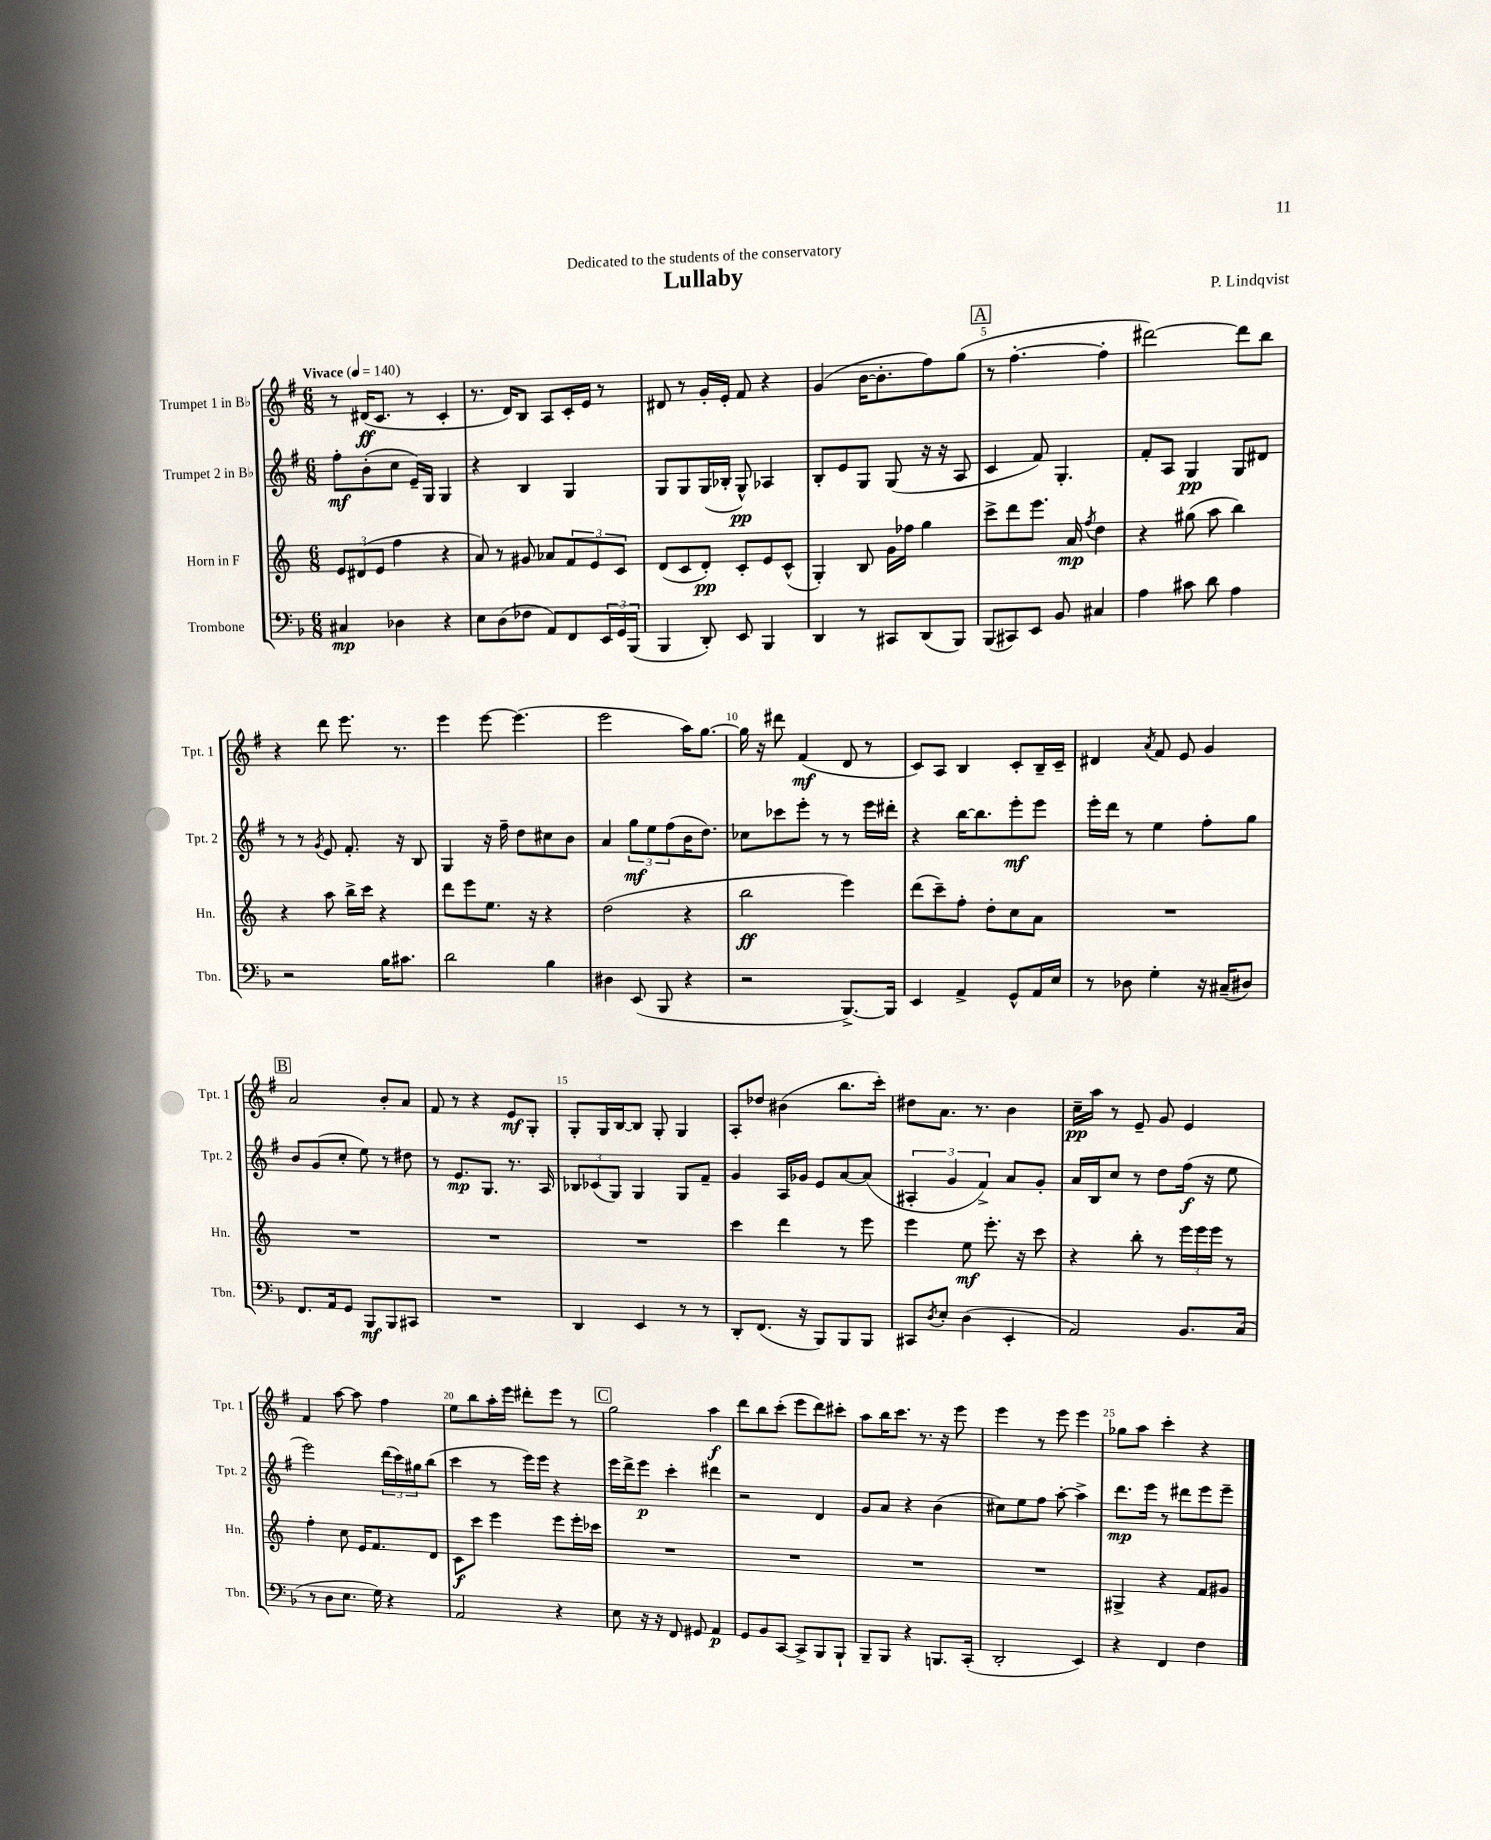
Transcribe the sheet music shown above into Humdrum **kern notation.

**kern	**dynam	**kern	**dynam	**kern	**dynam	**kern	**dynam
*part4	*part4	*part3	*part3	*part2	*part2	*part1	*part1
*staff4	*staff4	*staff3	*staff3	*staff2	*staff2	*staff1	*staff1
*I"Trombone	*	*I"Horn in F	*	*I"Trumpet 2 in B♭	*	*I"Trumpet 1 in B♭	*
*I'Tbn.	*	*I'Hn.	*	*I'Tpt. 2	*	*I'Tpt. 1	*
*clefF4	*	*clefG2	*	*clefG2	*	*clefG2	*
*k[b-]	*	*k[]	*	*k[f#]	*	*k[f#]	*
*M6/8	*	*M6/8	*	*M6/8	*	*M6/8	*
*MM140	*	*MM140	*	*MM140	*	*MM140	*
=1	=1	=1	=1	=1	=1	=1	=1
!	!	!	!	!	!	!LO:TX:a:B:t=Vivace	!
4C#X/	mp	12e/L	.	8ff#'\L	mf	8r	.
.	.	(12d#X/	.	.	.	.	.
.	.	.	.	(8b'\	.	(16d#X/KL	ff
.	.	12e/J	.	.	.	.	.
.	.	.	.	.	.	8.c/J	.
4D-X\	.	4ff\	.	8cc\J	.	.	.
.	.	.	.	16e~/LL)	.	8r	.
.	.	.	.	16G/JJ	.	.	.
4r	.	4r	.	4G/	.	4c'/	.
=2	=2	=2	=2	=2	=2	=2	=2
8E\L	.	8a/)	.	4r	.	8.r	.
(8D\	.	8r	.	.	.	.	.
.	.	.	.	.	.	16d/KL)	.
8F-X\J	.	8g#X/	.	4B/	.	8B/J	.
8AA/L)	.	8a-X/L	.	.	.	8A/L	.
8FF/	.	12f/	.	4G/	.	16c'/L	.
.	.	.	.	.	.	16e/JJ	.
.	.	12e/	.	.	.	.	.
24EE/L	.	.	.	.	.	8r	.
24GG/	.	12c/J	.	.	.	.	.
(24BBB-/JJ	.	.	.	.	.	.	.
=3	=3	=3	=3	=3	=3	=3	=3
4BBB-/	.	(8d/L	.	8G/L	.	8d#X/	.
.	.	8c/	.	8G/	.	8r	.
8DD'/)	.	8d'/J)	pp	(16G/L	.	16g'/LL	.
.	.	.	.	16B-X'/JJ	.	16e'/JJ	.
8EE/	.	8c'/L	.	8G^^/)	pp	8f#/	.
4BBB-/	.	8e/	.	4A-X/	.	4r	.
.	.	(8c^^/J	.	.	.	.	.
=4	=4	=4	=4	=4	=4	=4	=4
4DD/	.	4G'/)	.	8B'/L	.	(4g/	.
.	.	.	.	8e/	.	.	.
8r	.	8B/	.	8G/J	.	[16b\KL	.
.	.	.	.	.	.	8.b'\]	.
8CC#X/L	.	16g\LL	.	(8G/	.	.	.
.	.	16ff-X\JJ	.	.	.	.	.
(8DD/	.	4gg\	.	16r	.	8ff#\)	.
.	.	.	.	16r	.	.	.
8BBB-/J)	.	.	.	8A/	.	(8gg\J	.
!!LO:REH:place=s1:t=A
=5	=5	=5	=5	=5	=5	=5	=5
(8BBB-/L	.	8ccc^\L	.	4c/	.	8r	.
8CC#X/)	.	8ddd\	.	.	.	[4.ff#'\	.
8EE/J	.	8.eee\J	.	8f#/)	.	.	.
8BB-/	.	.	.	4.G'/	.	.	.
.	.	16a/	mp	.	.	.	.
.	.	8qff/	.	.	.	.	.
4C#X/	.	4dd\	.	.	.	4ff#'\]	.
=6	=6	=6	=6	=6	=6	=6	=6
4A\	.	4r	.	8f#'/L	.	[2ddd#X\)	.
.	.	.	.	8A/J	.	.	.
8c#X\	.	(8gg#X\	.	4G/	pp	.	.
8d\	.	8aa\	.	.	.	.	.
4A\	.	4bb\)	.	8G/L	.	8ddd#\L]	.
.	.	.	.	8d#X/J	.	8bb\J	.
!!LO:LB:g=z
=7	=7	=7	=7	=7	=7	=7	=7
2r	.	4r	.	8r	.	4r	.
.	.	.	.	8r	.	.	.
.	.	.	.	8qg/	.	.	.
.	.	8aa\	.	8e/	.	8ddd\	.
.	.	16bb^\LL	.	8.f#'/	.	8.eee\	.
.	.	16ccc\JJ	.	.	.	.	.
16B-\KL	.	4r	.	.	.	.	.
8.c#X\J	.	.	.	16r	.	8.r	.
.	.	.	.	8B/	.	.	.
=8	=8	=8	=8	=8	=8	=8	=8
2d\	.	8ddd\L	.	4G/	.	4eee\	.
.	.	8eee\	.	.	.	.	.
.	.	8.ee\J	.	16r	.	[8eee\	.
.	.	.	.	16ff#~\	.	.	.
.	.	.	.	8dd\L	.	(4.eee\]	.
.	.	16r	.	.	.	.	.
4B-\	.	4r	.	8cc#X\	.	.	.
.	.	.	.	8b\J	.	.	.
=9	=9	=9	=9	=9	=9	=9	=9
4D#X\	.	(2dd\	.	4a/	.	2eee\	.
(8EE/	.	.	.	12gg\L	mf	.	.
.	.	.	.	12ee\	.	.	.
8BBB-/	.	.	.	.	.	.	.
.	.	.	.	(12ff#\	.	.	.
4r	.	4r	.	16b\K	.	16aa\KL)	.
.	.	.	.	8.dd\J)	.	[8.gg\J	.
=10	=10	=10	=10	=10	=10	=10	=10
2r	.	2bb\	ff	8cc-X\L	.	16gg\]	.
.	.	.	.	.	.	16r	.
.	.	.	.	8ccc-X\	.	8ddd#X\	.
.	.	.	.	8eee'\J	.	(4f#/	mf
.	.	.	.	8r	.	.	.
[8.BBB-^/L)	.	4eee\)	.	8r	.	8d/	.
.	.	.	.	16eee\LL	.	8r	.
16BBB-/Jk]	.	.	.	16ddd#X'\JJ	.	.	.
=11	=11	=11	=11	=11	=11	=11	=11
4EE/	.	(8ddd\L	.	4r	.	8c/L)	.
.	.	8ccc~\)	.	.	.	8A/J	.
4AA^/	.	8ff'\J	.	[16bb\KL	.	4B/	.
.	.	.	.	8.bb\]	.	.	.
.	.	8dd'\L	.	.	.	.	.
8GG^^/L	.	8cc\	.	8eee'\	mf	8c'/L	.
16AA/L	.	8a\J	.	8eee\J	.	16B~/L	.
16E/JJ	.	.	.	.	.	16c~/JJ	.
=12	=12	=12	=12	=12	=12	=12	=12
8r	.	2.r	.	16eee'\LL	.	4d#X/	.
.	.	.	.	16ddd\JJ	.	.	.
8D-X\	.	.	.	8r	.	.	.
.	.	.	.	.	.	8qa/	.
4G'\	.	.	.	4ee\	.	8f#/	.
.	.	.	.	.	.	8e/	.
16r	.	.	.	8ff#'\L	.	4g/	.
(16C#X~/KL	.	.	.	.	.	.	.
8D#X/J)	.	.	.	8gg\J	.	.	.
!!LO:LB:g=z
!!LO:REH:place=s1:t=B
=13	=13	=13	=13	=13	=13	=13	=13
8.FF/L	.	2.r	.	8b/L	.	2a/	.
.	.	.	.	(8g/	.	.	.
16AA/k	.	.	.	.	.	.	.
8GG/J	.	.	.	8cc'/J	.	.	.
8BBB-/L	mf	.	.	8ee\)	.	.	.
8BBB-/	.	.	.	8r	.	8b'/L	.
8CC#X/J	.	.	.	8dd#X\	.	8a/J	.
=14	=14	=14	=14	=14	=14	=14	=14
2.r	.	2.r	.	8r	.	8f#/	.
.	.	.	.	8.e/L	mp	8r	.
.	.	.	.	.	.	4r	.
.	.	.	.	8.G/J	.	.	.
.	.	.	.	8.r	.	8e/L	mf
.	.	.	.	.	.	8G'/J	.
.	.	.	.	16A/	.	.	.
=15	=15	=15	=15	=15	=15	=15	=15
4DD/	.	2.r	.	12B-X/L	.	8G'/L	.
.	.	.	.	(12c-X/	.	.	.
.	.	.	.	.	.	16G/L	.
.	.	.	.	12G/J)	.	.	.
.	.	.	.	.	.	[16B/J	.
4EE/	.	.	.	4G/	.	8B/J]	.
.	.	.	.	.	.	8G'/	.
8r	.	.	.	8G/L	.	4G/	.
8r	.	.	.	8f#~/J	.	.	.
=16	=16	=16	=16	=16	=16	=16	=16
8DD'/L	.	4ccc\	.	4g/	.	8A'/L	.
(8.FF/J	.	.	.	.	.	8dd-X/J	.
.	.	4ddd\	.	16A/LL	.	(4b#X\	.
16r	.	.	.	16g-X/JJ	.	.	.
8BBB-/L)	.	.	.	8e/L	.	.	.
8BBB-/	.	8r	.	[8a/	.	8.bb\L	.
8BBB-/J	.	8eee\	.	(8a/J]	.	.	.
.	.	.	.	.	.	16ccc'\Jk)	.
=17	=17	=17	=17	=17	=17	=17	=17
8CC#X/L	.	4eee\	.	6A#X'/	.	8dd#X\L	.
8qD/	.	.	.	.	.	.	.
8E'/J	.	.	.	.	.	8.a\J	.
.	.	.	.	6g/	.	.	.
(4D\	.	8ee\	mf	.	.	.	.
.	.	.	.	.	.	8.r	.
.	.	.	.	6f#^/)	.	.	.
.	.	8.eee'\	.	.	.	.	.
4EE'/	.	.	.	8a/L	.	4b\	.
.	.	16r	.	.	.	.	.
.	.	8ccc\	.	8g'/J	.	.	.
=18	=18	=18	=18	=18	=18	=18	=18
2AA/)	.	4r	.	16a/LL	.	16cc~\LL	pp
.	.	.	.	16B/J	.	16aa\JJ	.
.	.	.	.	8cc/J	.	8r	.
.	.	8bb'\	.	8r	.	8e~/	.
.	.	8r	.	8dd\L	.	8g/	.
8.BB-/L	.	24eee\LL	.	(16ff#\Jk	f	4e/	.
.	.	24eee\	.	.	.	.	.
.	.	.	.	16r	.	.	.
.	.	24eee\JJ	.	.	.	.	.
.	.	8r	.	8ee\	.	.	.
(16C/Jk	.	.	.	.	.	.	.
!!LO:LB:g=z
=19	=19	=19	=19	=19	=19	=19	=19
8r	.	4ff'\	.	2eee\)	.	4f#/	.
8D\L	.	.	.	.	.	.	.
8.E\J	.	8cc\	.	.	.	[8aa\	.
.	.	16e/KL	.	.	.	8aa\]	.
16G\)	.	8.f/	.	.	.	.	.
4r	.	.	.	(24ddd\LL	.	4ff#\	.
.	.	.	.	24ccc\)	.	.	.
.	.	.	.	24gg#X\J	.	.	.
.	.	8d/J	.	(8bb\J	.	.	.
=20	=20	=20	=20	=20	=20	=20	=20
2AA/	.	8c\L	f	4ccc\	.	8ee\L	.
.	.	8ccc\J	.	.	.	8bb\	.
.	.	4eee\	.	8r	.	16aa'\L	.
.	.	.	.	.	.	16eee\JJ	.
.	.	.	.	16eee\LL)	.	8ddd#X'\L	.
.	.	.	.	16eee\JJ	.	.	.
4r	.	8eee\L	.	4r	.	8eee\J	.
.	.	16eee'\L	.	.	.	8r	.
.	.	16ccc-X\JJ	.	.	.	.	.
!!LO:REH:place=s1:t=C
=21	=21	=21	=21	=21	=21	=21	=21
8E\	.	2.r	.	16eee\LL	.	2gg\	.
.	.	.	.	16ddd^\J	.	.	.
16r	.	.	.	8eee\J	p	.	.
16r	.	.	.	.	.	.	.
8FF/	.	.	.	4ccc'\	.	.	.
8GG#X/	.	.	.	.	.	.	.
4AA/	p	.	.	4ddd#X\	.	4aa\	f
=22	=22	=22	=22	=22	=22	=22	=22
8GG/L	.	2.r	.	2r	.	8ddd\L	.
8BB-/	.	.	.	.	.	8bb\	.
[8CC/J	.	.	.	.	.	(8ccc'\J	.
8CC^/L]	.	.	.	.	.	8eee\L	.
8BBB-/	.	.	.	4d/	.	8ddd\)	.
8BBB-`/J	.	.	.	.	.	8ccc#X'\J	.
=23	=23	=23	=23	=23	=23	=23	=23
8BBB-~/L	.	2.r	.	8g/L	.	8aa\L	.
8BBB-/J	.	.	.	8a/J	.	16bb\K	.
.	.	.	.	.	.	8.ccc\J	.
4r	.	.	.	4r	.	.	.
.	.	.	.	.	.	8.r	.
8.BBBn/L	.	.	.	(4b\	.	.	.
.	.	.	.	.	.	16r	.
.	.	.	.	.	.	8eee\	.
(16CC'/Jk	.	.	.	.	.	.	.
=24	=24	=24	=24	=24	=24	=24	=24
2DD'/	.	2.r	.	8cc#X\L)	.	4eee\	.
.	.	.	.	8ee\	.	.	.
.	.	.	.	8ff#\J	.	8r	.
.	.	.	.	[8aa'\	.	8eee\	.
4EE/)	.	.	.	4aa^\]	.	4eee\	.
=25	=25	=25	=25	=25	=25	=25	=25
4r	.	4G#X^/	.	8.ddd\L	mp	8gg-X\L	.
.	.	.	.	.	.	8aa\J	.
.	.	.	.	16eee\Jk	.	.	.
4FF/	.	4r	.	8r	.	4ccc'\	.
.	.	.	.	8ddd#X\L	.	.	.
4F\	.	8f/L	.	8eee\	.	4r	.
.	.	8g#X/J	.	8eee~\J	.	.	.
==	==	==	==	==	==	==	==
*-	*-	*-	*-	*-	*-	*-	*-
